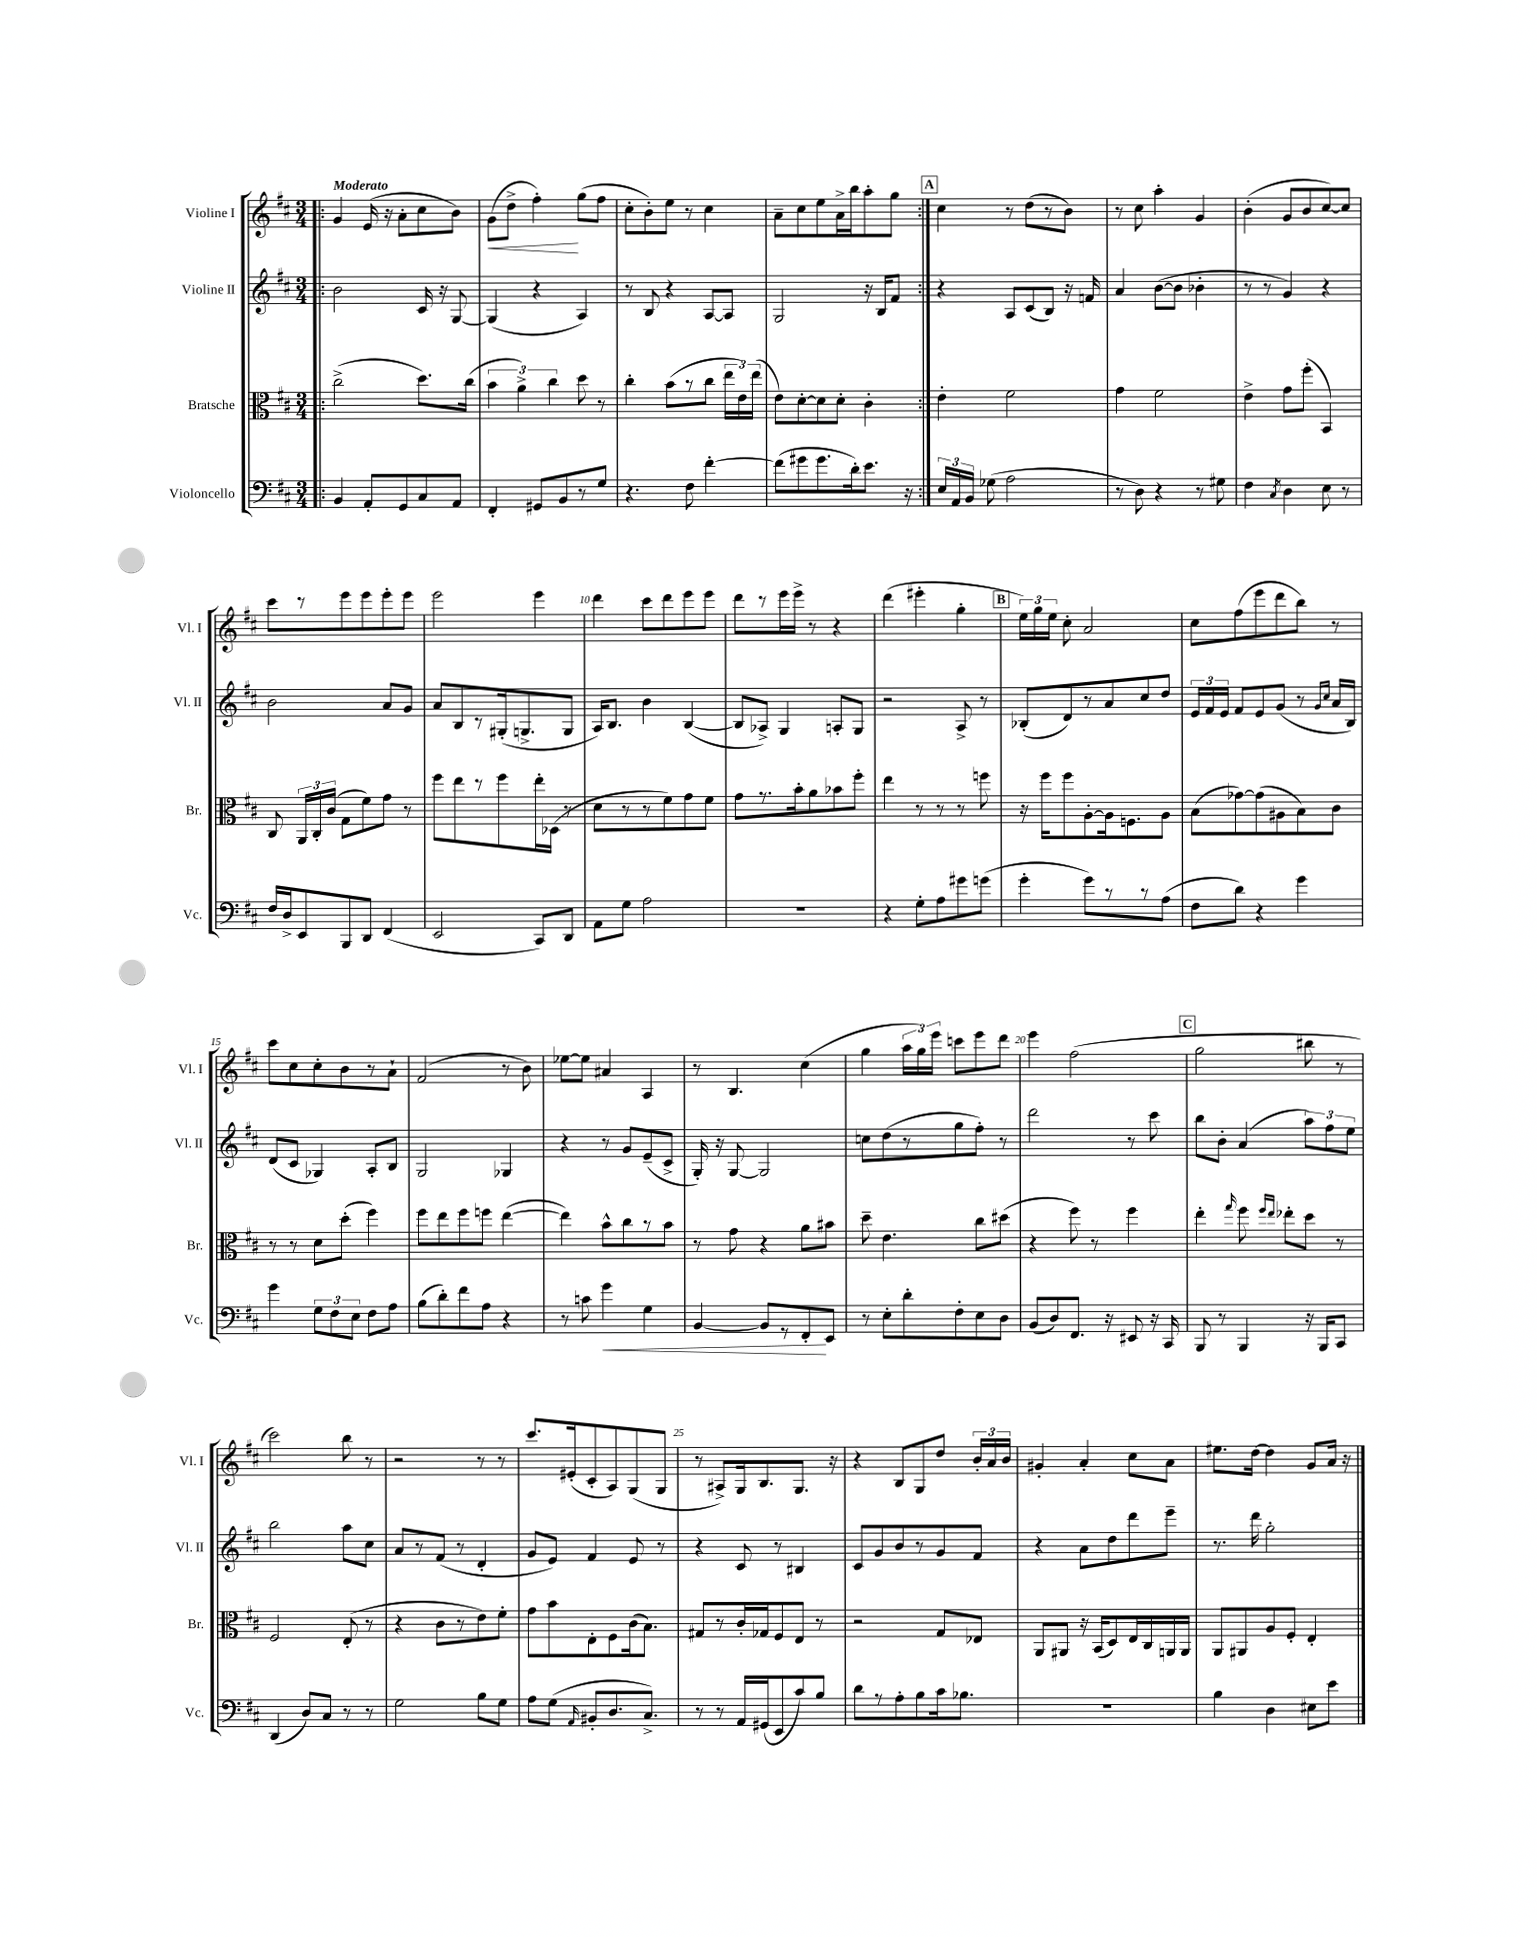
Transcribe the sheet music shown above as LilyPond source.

<<
\new StaffGroup <<
\new Staff = "s0" \with { instrumentName = "Violine I" shortInstrumentName = "Vl. I" } {
    \clef treble \key d \major \numericTimeSignature \time 3/4 \tempo "Moderato"
    \autoBeamOff \repeat volta 2 { \bar ".|:" g'4 e'16( r16 a'8[-. cis''8 b'8]) |
    g'8[\<( d''8]-> fis''4-.\!) g''8[( fis''8] |
    cis''8[-. b'8-.) e''8] r8 cis''4 |
    a'8[-- cis''8 e''8 a'16-> b''16 a''8-. g''8] | }
    \mark \markup { \box "A" } cis''4 r8 d''8[( r8 b'8]) |
    r8 cis''8 a''4-. g'4 |
    b'4-.( g'8[ b'8 cis''8~) cis''8] |
    cis'''8[ r8 e'''8 e'''8 e'''8-. e'''8] |
    e'''2 e'''4 |
    d'''4 cis'''8[ d'''8 e'''8 e'''8] |
    d'''8[ r8 e'''16 e'''16]-> r8 r4 |
    d'''4( eis'''4-. g''4-. |
    \mark \markup { \box "B" } \tuplet 3/2 { e''16[) g''16 e''16] } cis''8-. a'2 |
    cis''8[ fis''8( e'''8 d'''8 b''8]) r8 |
    cis'''8[ cis''8 cis''8-. b'8 r8 a'8]-! |
    fis'2( r8 b'8) |
    ees''8[~ ees''8] ais'4 a4 |
    r8 b4. cis''4( |
    g''4 \tuplet 3/2 { a''16[ g''16) e'''16] } c'''8[ e'''8 d'''8] |
    e'''4 fis''2( |
    \mark \markup { \box "C" } g''2 bis''8 r8 |
    cis'''2) b''8 r8 |
    r2 r8 r8 |
    cis'''8.[ eis'16-.( cis'8-. a8) g8( g8] |
    r8 ais8[->) g16 b8. g8.] r16 |
    r4 b8[ g8 d''8] \tuplet 3/2 { b'16[-. a'16 b'16] } |
    gis'4-. a'4-. cis''8[ a'8] |
    eis''8.[ d''16]~ d''4 g'8[ a'16] r16 \bar "|." |
}
\new Staff = "s1" \with { instrumentName = "Violine II" shortInstrumentName = "Vl. II" } {
    \clef treble \key d \major \numericTimeSignature \time 3/4
    \autoBeamOff \repeat volta 2 { \bar ".|:" b'2 cis'16 r16 g8~ |
    g4( r4 a4) |
    r8 b8 r4 a8[~ a8] |
    g2 r16 b16[ fis'8] | }
    \mark \markup { \box "A" } r4 a8[ cis'8( b8]) r16 f'16 |
    a'4 b'8[~( b'8] bes'4-. |
    r8 r8 g'4) r4 |
    b'2 a'8[ g'8] |
    a'8[ b8 r8 gis16-.( g8.-> g8] |
    a16[) b8.] b'4 b4~( |
    b8[ aes8]->) g4 a8[-. g8] |
    r2 a8-> r8 |
    \mark \markup { \box "B" } bes8[-.( d'8) r8 a'8 cis''8 d''8] |
    \tuplet 3/2 { e'16[ fis'16 e'16] } fis'8[ e'8 g'8]( r8 \grace { g'16[ cis''16] } a'16[ b16]) |
    d'8[( cis'8] ges4) a8[-. b8] |
    g2 ges4 |
    r4 r8 g'8[ e'8--( cis'8]-> |
    g16-.) r16 g8~ g2 |
    c''8[ d''8( r8 g''8 fis''8]-.) r8 |
    d'''2 r8 cis'''8 |
    \mark \markup { \box "C" } b''8[ b'8]-. a'4( \tuplet 3/2 { a''8[) fis''8 e''8] } |
    b''2 a''8[ cis''8] |
    a'8[ r8 fis'8]( r8 d'4-. |
    g'8[ e'8]) fis'4 e'8 r8 |
    r4 cis'8 r8 bis4 |
    cis'8[ g'8 b'8 r8 g'8 fis'8] |
    r4 a'8[ d''8 d'''8 e'''8]-- |
    r8. d'''16 g''2-. \bar "|." |
}
\new Staff = "s2" \with { instrumentName = "Bratsche" shortInstrumentName = "Br." } {
    \clef alto \key d \major \numericTimeSignature \time 3/4
    \autoBeamOff \repeat volta 2 { \bar ".|:" cis''2->( d''8.[) cis''16]( |
    \tuplet 3/2 { b'4 a'4->) cis''4 } d''8 r8 |
    cis''4-. b'8[( r8 cis''8] \tuplet 3/2 { e''16[ e'16) e''16]( } |
    e'8[) d'8~-. d'8 d'8]-. cis'4-. | }
    \mark \markup { \box "A" } e'4-. fis'2 |
    g'4 fis'2 |
    e'4-> g'8[ fis''8]-.( b,4) |
    cis8 \tuplet 3/2 { a,16[ cis16-. cis'16]( } g8[ fis'8) g'8] r8 |
    fis''8[ e''8 r8 fis''8 e''16-. des16]( r8 |
    d'8[ r8 r8 fis'8) g'8 fis'8] |
    g'8[ r8. b'16-. a'8 bes'8 fis''8]-. |
    e''4 r8 r8 r8 f''8 |
    \mark \markup { \box "B" } r16 fis''16[ fis''8 a8~-. a16 f8. a8] |
    b8[( ges'8~) ges'8( ais8 b8) cis'8] |
    r8 r8 d'8[ d''8]-.( fis''4) |
    fis''8[ e''8 fis''8 f''8] e''4~( |
    e''4) b'8[-^ cis''8 r8 b'8] |
    r8 g'8 r4 a'8[ bis'8] |
    d''8-- e'4. cis''8[ dis''8]( |
    r4 fis''8) r8 fis''4 |
    \mark \markup { \box "C" } e''4-. \grace { g''16 } fis''8 \grace { fis''16[ e''16] } ees''8[-. d''8] r8 |
    fis2 e8-.( r8 |
    r4 cis'8[ r8 e'8) fis'8]-. |
    g'8[ b'8 e8-. fis8 cis'16( b8.]) |
    gis8[ r8 cis'16-. ges16 fis8 e8] r8 |
    r2 g8[ ees8] |
    a,8[ ais,8] r16 b,16[( d8) e16 cis16 a,16 a,16] |
    a,8[ ais,8 a8 fis8]-. e4-. \bar "|." |
}
\new Staff = "s3" \with { instrumentName = "Violoncello" shortInstrumentName = "Vc." } {
    \clef bass \key d \major \numericTimeSignature \time 3/4
    \autoBeamOff \repeat volta 2 { \bar ".|:" b,4 a,8[-. g,8 cis8 a,8] |
    fis,4-. gis,8[ b,8 r8 g8] |
    r4. fis8 fis'4~-. |
    fis'8[( gis'8 gis'8. d'16-.) e'8.] r16 | }
    \mark \markup { \box "A" } \tuplet 3/2 { e16[ a,16 b,16] } ges8( a2 |
    r8 d8) r4 r8 gis8 |
    fis4 \acciaccatura { cis8 } d4 e8 r8 |
    fis16[ d16-> e,8 b,,8 d,8] fis,4( |
    e,2 cis,8[) d,8] |
    a,8[ g8] a2 |
    R2. |
    r4 g8[-. a8 gis'8 g'8]( |
    \mark \markup { \box "B" } g'4-. g'8[) r8 r8 a8]( |
    fis8[ d'8]) r4 g'4 |
    g'4 \tuplet 3/2 { g8[ fis8 e8] } fis8[ a8] |
    b8[( d'8-.) fis'8 a8] r4 |
    r8 c'8 g'4\< g4 |
    b,4~ b,8[ r8 fis,8-.\! e,8] |
    r8 e8[-. d'8-. fis8-. e8 d8] |
    b,8[( d8) fis,8.] r16 eis,8 r16 cis,16 |
    \mark \markup { \box "C" } b,,8 r8 b,,4 r16 b,,16[ cis,8] |
    d,4( d8[) cis8] r8 r8 |
    g2 b8[ g8] |
    a8[ g8]( \grace { a,16 } bis,8[-. d8. cis8.]->) |
    r8 r8 a,16[ gis,16( e,8 cis'8) b8] |
    d'8[ r8 a8-. b8 cis'16 bes8.] |
    R2. |
    b4 d4 eis8[ e'8] \bar "|." |
}
>>
>>
\layout { \context { \Score \override BarNumber.break-visibility = ##(#f #t #t) barNumberVisibility = #(every-nth-bar-number-visible 5) } }
